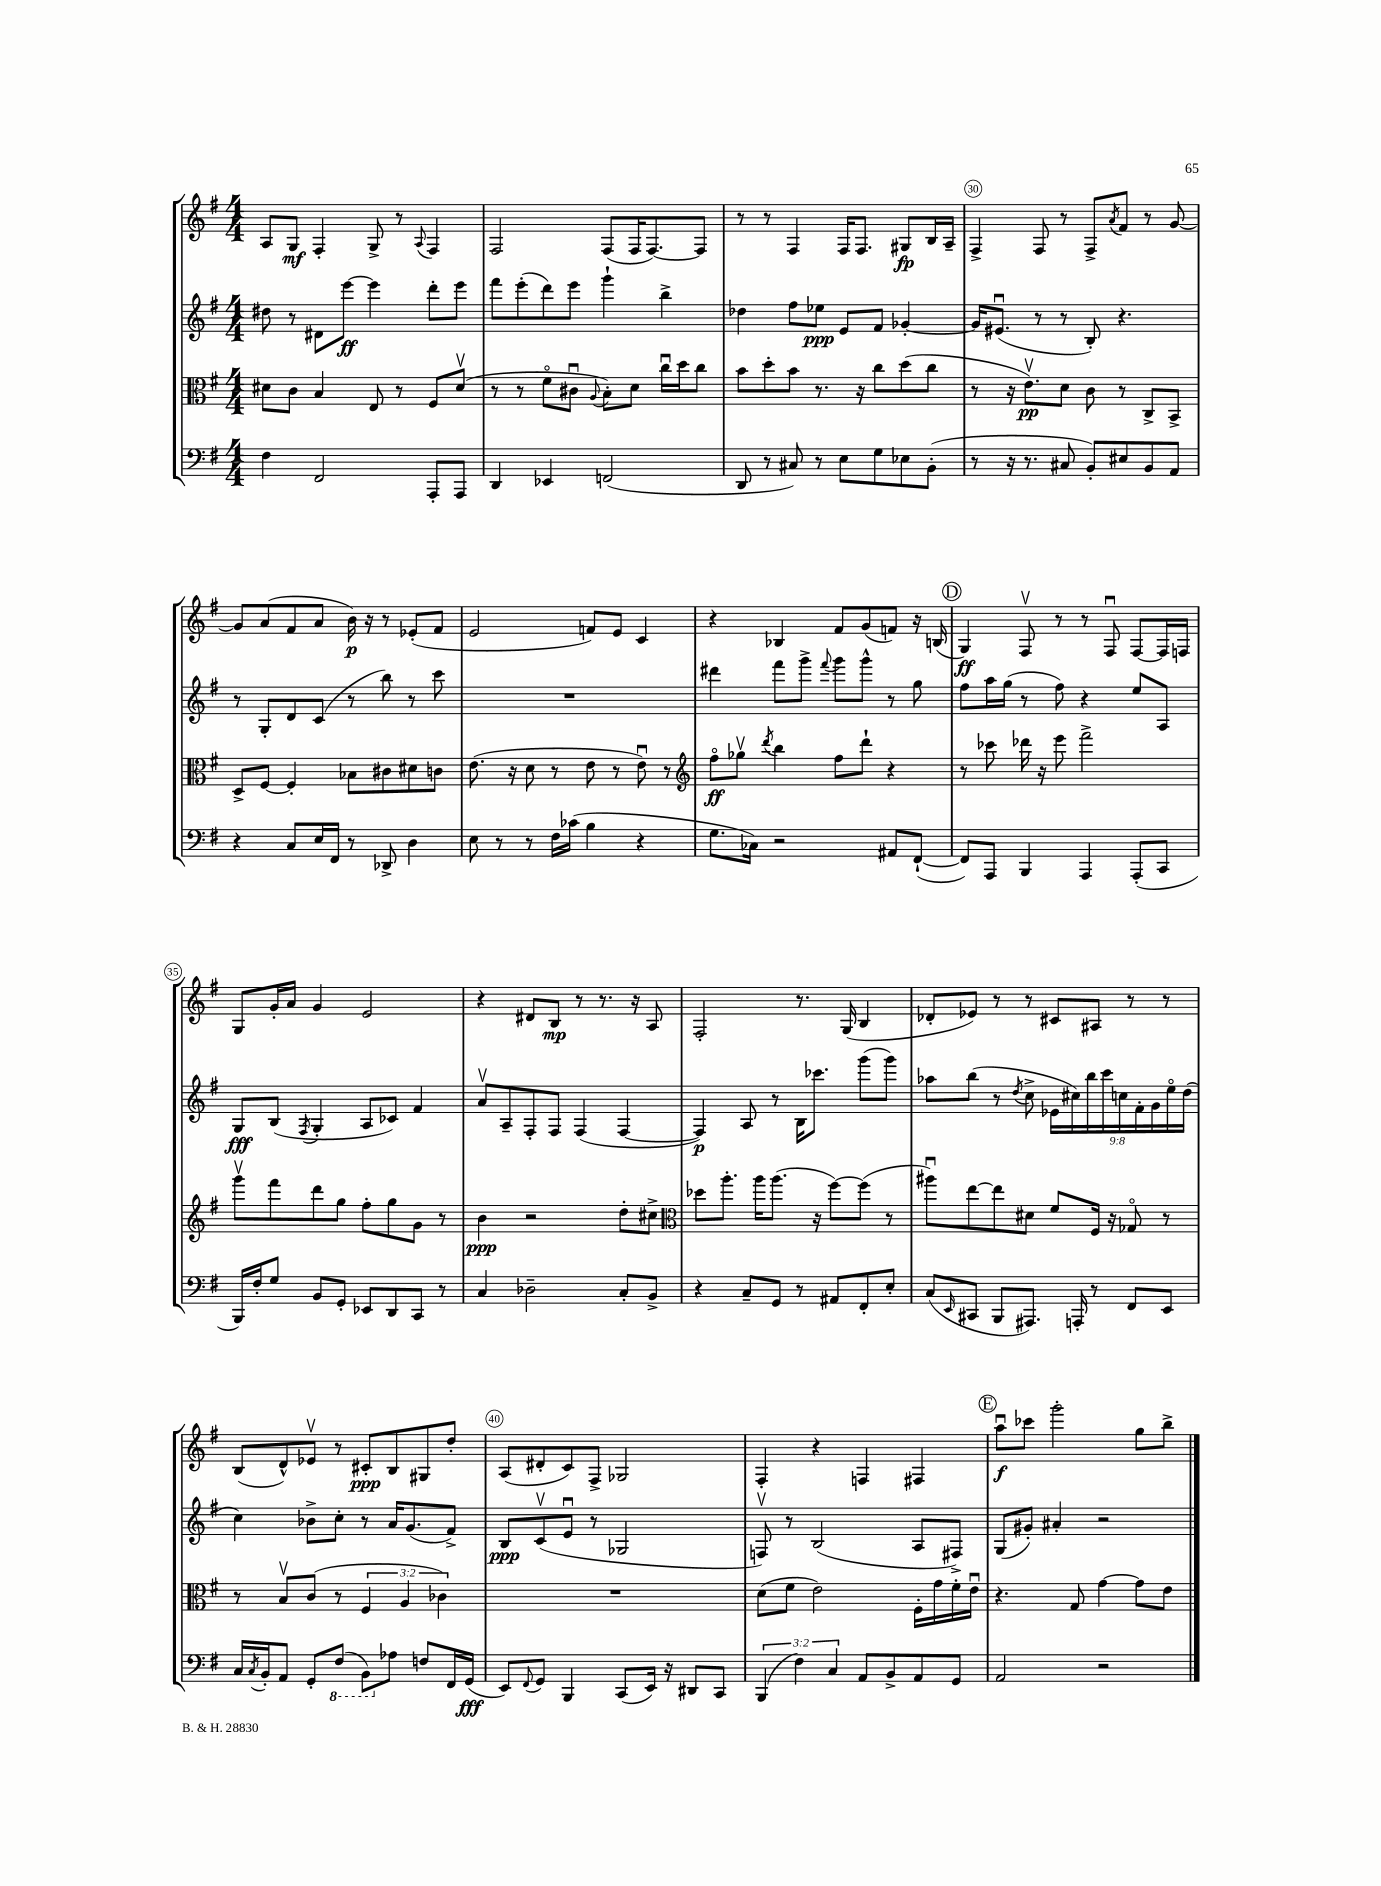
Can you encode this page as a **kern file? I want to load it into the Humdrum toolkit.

**kern	**kern	**kern	**kern
*staff4	*staff3	*staff2	*staff1
*clefF4	*clefC3	*clefG2	*clefG2
*k[f#]	*k[f#]	*k[f#]	*k[f#]
*M4/4	*M4/4	*M4/4	*M4/4
4F#\	8d#\L	8dd#\	8A/L
.	8c\J	8r	8G/J
2FF#/	4B/	8d#\L	4F#'/
.	.	[8eee\J	.
.	8E/	4eee\]	8G^/
.	8r	.	8r
.	.	.	8qqA/
8AAA'/L	8F#/L	8ddd'\L	4F#/
8AAA/J	(8d#v/J	8eee\J	.
=	=	=	=
4DD/	8r	8fff#\L	2F#/
.	8r	(8eee'\	.
4EE-/	8f#o\L	8ddd\)	.
.	8c#u\J	8eee\J	.
.	8qqA/	.	.
(2FF/	8B'\L)	4ggg`\	(8F#/L
.	8d\J	.	16F#/K
.	.	.	[8.F#/)
.	16ccu\LL	4bb^\	.
.	16dd\J	.	.
.	8cc\J	.	8F#/]J
=	=	=	=
8DD/	8b\L	4dd-\	8r
8r	8dd'\	.	8r
8C#/)	8b\J	8ff#\L	4F#/
8r	8.r	8ee-\J	.
8E\L	.	8e/L	16F#/LK
.	16r	.	8.F#/J
8G\	8cc\L	8f#/J	.
8E-\	(8dd\	[4g-'/	8G#/L
(8BB'\J	8cc\J	.	16B/L
.	.	.	16A~/JJ
=	=	=	=
8r	8r	16g-/]LK	4F#^/
.	.	(8.e#u/J	.
16r	16r	.	.
8.r	8.ev\L)	.	.
.	.	8r	8F#/
8C#/	8d\J	8r	8r
8BB'/L)	8c\	8B'/)	8F#^/L
.	.	.	8qa/
8E#/	8r	4.r	8f#/J
8BB/	8C^/L	.	8r
8AA/J	8BB^/J	.	[8g/
=	=	=	=
4r	8D^/L	8r	8g/]L
.	[8F#/J	8G'/L	(8a/
8C/L	4F#'/]	8d/	8f#/
16E/L	.	(8c/J	8a/J
16FF#/JJ	.	.	.
8r	8B-\L	8r	16b\)
.	.	.	16r
8DD-^/	8c#\	8bb\)	8r
4D\	8d#\	8r	(8e-'/L
.	8c\J	8ccc\	8f#/J
=	=	=	=
8E\	(8.e\	1r	2e/
8r	.	.	.
.	16r	.	.
8r	8d\	.	.
16F#\LL	8r	.	.
(16c-\JJ	.	.	.
4B\	8e\	.	8f/L)
.	8r	.	8e/J
4r	8eu\)	.	4c/
.	8r	.	.
=	=	=	=
*	*clefG2	*	*
8.G\L	8ff#o\L	4ddd#\	4r
.	8gg-v\J	.	.
16C-\Jk)	.	.	.
.	8qddd/	.	.
2r	4bb\	8fff#\L	4B-/
.	.	8ggg^\J	.
.	.	8qqfff#/	.
.	8ff#\L	8ggg\L	8f#/L
.	8ddd`\J	8ggg^^\J	(8g/
8AA#/L	4r	8r	8f/J)
([8FF#`/J	.	8gg\	16r
.	.	.	(16B/
=	=	=	=
8FF#/]L)	8r	8ff#\L	4G/)
8AAA/J	8ccc-\	16aa\L	.
.	.	(16gg\JJ	.
4BBB/	16ddd-\	8r	8F#v/
.	16r	.	.
.	8eee\	8ff#\)	8r
4AAA/	2fff#^\	4r	8r
.	.	.	8F#u/
(8AAA'/L	.	8ee/L	[8F#/L
8CC/J	.	8A/J	16F#/]L
.	.	.	16F/JJ
=	=	=	=
16BBB/LL)	8gggv\L	8G/L	8G/L
16F#'/J	.	.	.
8G/J	8fff#\	(8B/J	16g'/L
.	.	.	16a/JJ
.	.	8qF#/	.
8BB/L	8ddd\	4G'/	4g/
8GG'/J	8gg\J	.	.
8EE-/L	8ff#'\L	8A/L	2e/
8DD/	8gg\	8c-/J)	.
8CC/J	8g\J	4f#/	.
8r	8r	.	.
=	=	=	=
4C/	4b\	8av/L	4r
.	.	8A~/	.
2D-~\	2r	8F#'/	8d#/L
.	.	8F#/J	8B/J
.	.	(4F#/	8r
.	.	.	8.r
8C'/L	8dd'\L	[4F#/	.
.	.	.	16r
8BB^/J	8cc#^\J	.	8A/
=	=	=	=
*	*clefC3	*	*
4r	8dd-\L	4F#/])	2F#'/
.	8.aa'\J	.	.
8C~/L	.	8A/	.
.	16aa\LK	.	.
8GG/J	(8.aa\J	8r	.
8r	.	16B\LK	8.r
.	16r	8.ccc-\J	.
8AA#/L	[8ff#\L)	.	.
.	.	.	(16G/
8FF#'/	(8ff#\]J	(8ggg\L	4B/
8E'/J	8r	8ggg\J)	.
=	=	=	=
(8C/L	8aa#u\L)	8aa-\L	8d-'/L
16qqEE/	.	.	.
8CC#/J	[8ee\	(8bb\J	8e-/J)
8BBB/L	8ee\]	8r	8r
.	.	8qdd/	.
8.AAA#/J)	8d#\J	8cc^\	8r
.	8f#/L	18e-\LL	8c#/L
.	.	18cc#\)	.
16AAA'/	.	.	.
.	.	18bb\	.
8r	16F#/Jk	.	8A#/J
.	.	18ccc\	.
.	16r	.	.
.	.	18cc\	.
8FF#/L	8G-o/	.	8r
.	.	18f#'\	.
.	.	18g\	.
8EE/J	8r	.	8r
.	.	18eeo\	.
.	.	(18dd\JJ	.
=	=	=	=
16C/LL	8r	4cc\)	(8B/L
8qC/	.	.	.
16BB'/J	.	.	.
8AA/J	8Bv/L	.	8d^^/)
8GG'/L	(8c/J	8b-^\L	8e-v/J
(8FF#/J	8r	8cc'\J	8r
8BBB\L)	6F#/	8r	8c#'/L
8A-\J	.	16a/LK	8B/
.	6A/	.	.
.	.	(8.g/	.
8F/L	.	.	8G#/
.	6c-\)	.	.
16FF#/L	.	8f#^/J)	8dd'/J
(16GG/JJ	.	.	.
=	=	=	=
8EE/L)	1r	8B/L	(8A/L
8qqFF#/	.	.	.
8GG/J	.	(8cv/	8d#'/
4BBB/	.	8eu/J	8c/)
.	.	8r	8F#^/J
(8CC/L	.	2G-/	2G-/
16EE/Jk)	.	.	.
16r	.	.	.
8DD#/L	.	.	.
8CC/J	.	.	.
=	=	=	=
(6BBB/	(8d\L	8Fv/)	4F#'/
.	8f#\J	8r	.
6F#\)	.	.	.
.	2e\)	(2B/	4r
6C/	.	.	.
8AA/L	.	.	4F/
8BB^/	.	.	.
8AA/	16F#'\LL	8A/L	4F#/
.	16g\	.	.
8GG/J	16f#'\	8F#^/J)	.
.	16eu\JJ	.	.
=	=	=	=
2AA/	4.r	(8G/L	8aau\L
.	.	8g#'/J)	8ccc-\J
.	.	4a#'/	2ggg'\
.	8G/	.	.
2r	[4g\	2r	.
.	8g\]L	.	8gg\L
.	8e\J	.	8bb^\J
==	==	==	==
*-	*-	*-	*-
